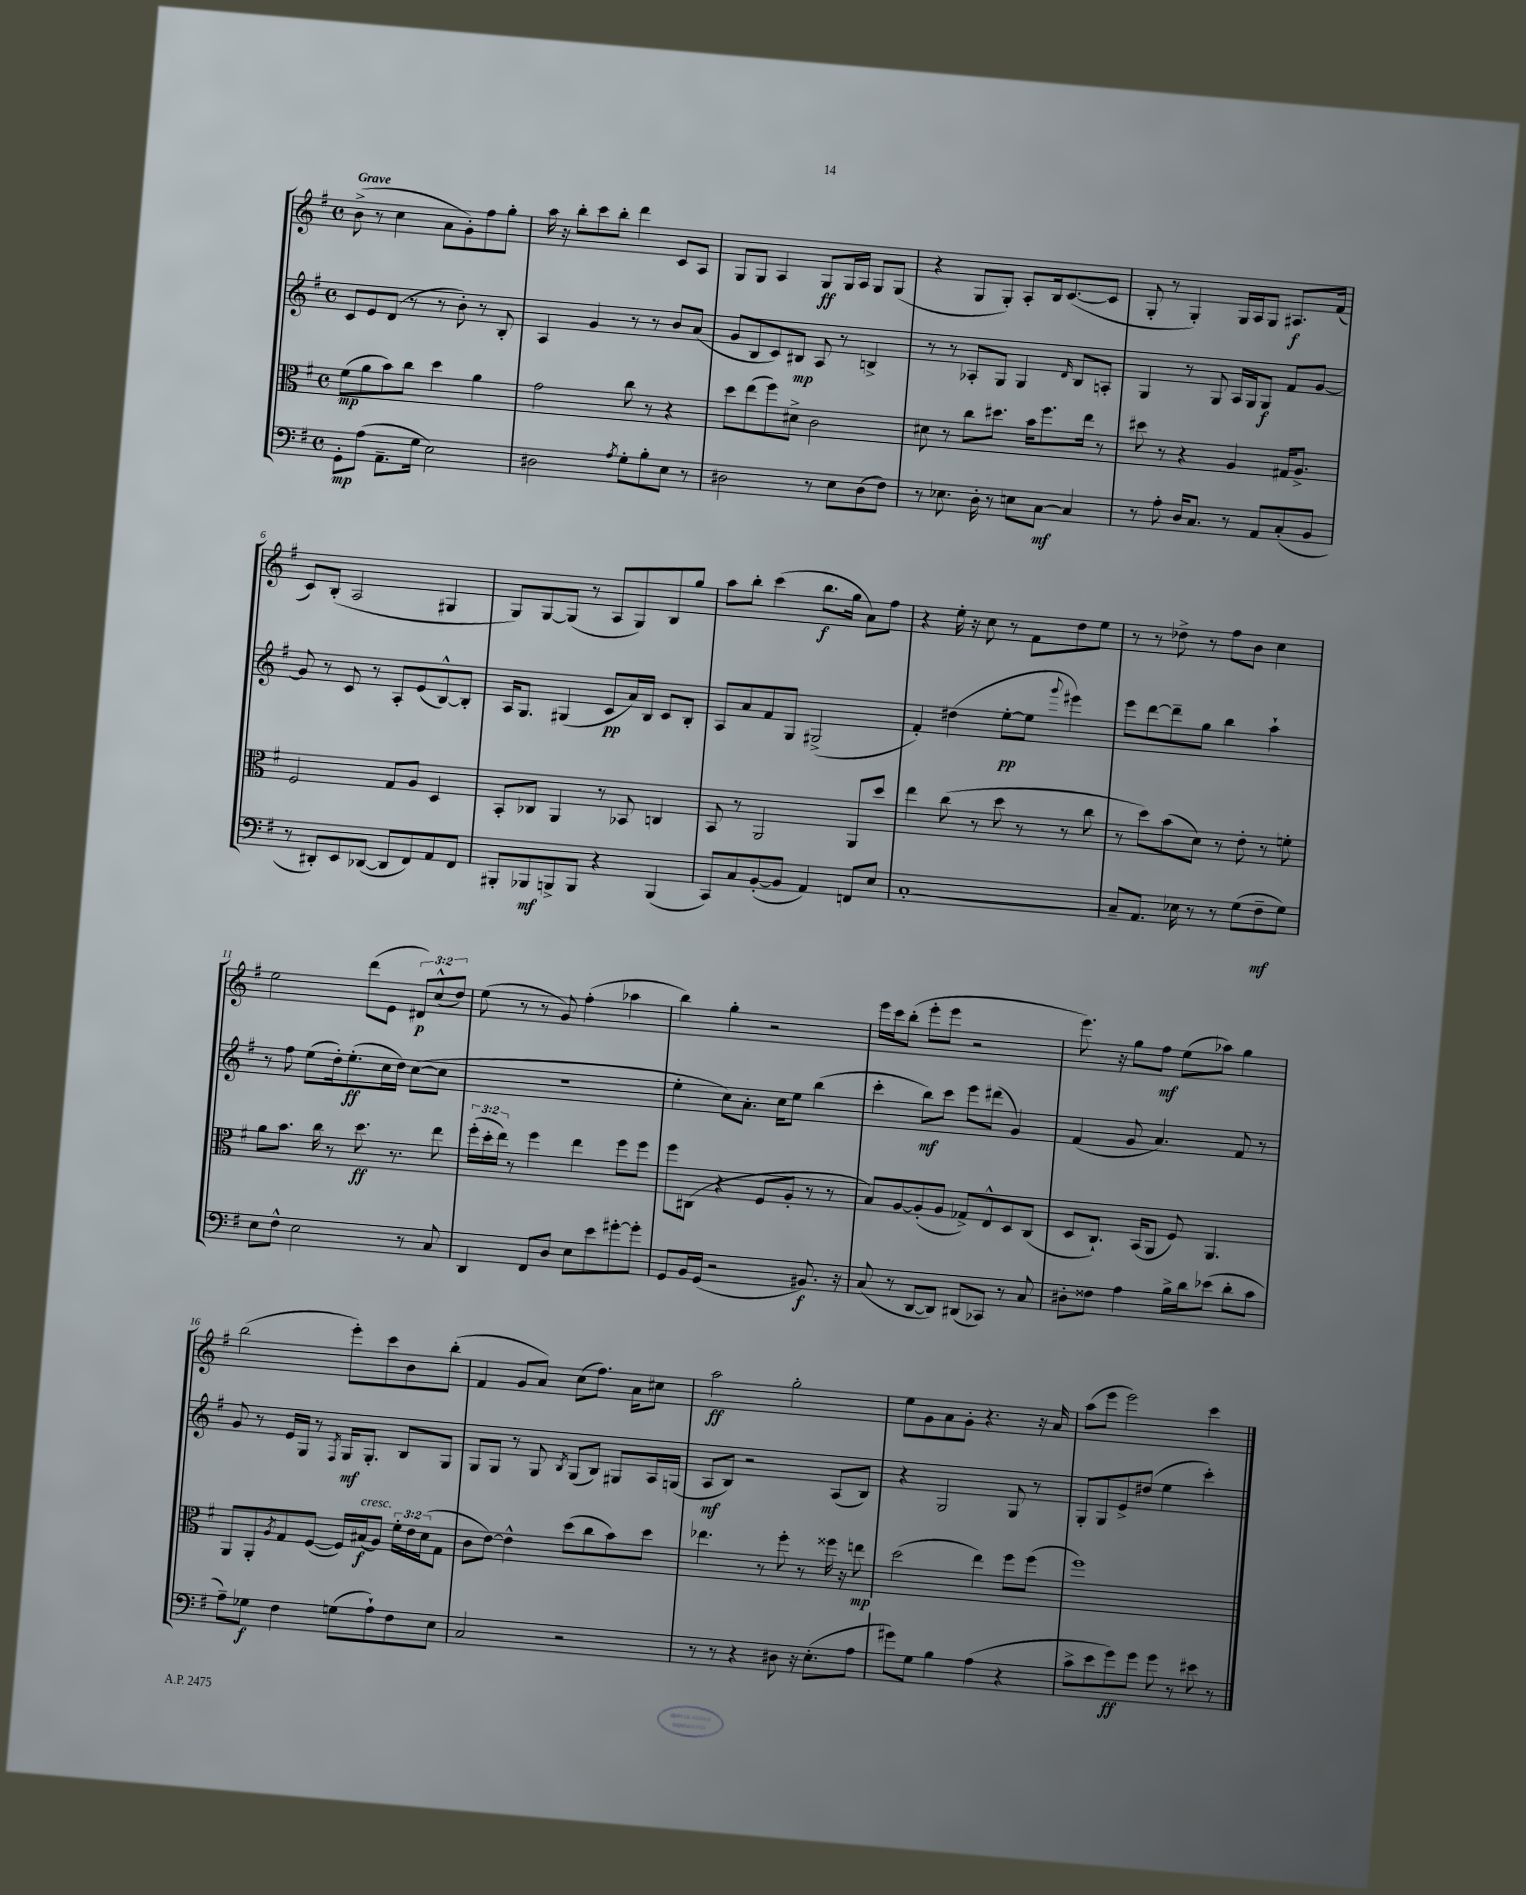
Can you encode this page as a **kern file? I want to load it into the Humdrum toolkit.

**kern	**kern	**kern	**kern
*staff4	*staff3	*staff2	*staff1
*clefF4	*clefC3	*clefG2	*clefG2
*k[f#]	*k[f#]	*k[f#]	*k[f#]
*M4/4	*M4/4	*M4/4	*M4/4
*met(c)	*met(c)	*met(c)	*met(c)
8GG'	(8f#	8c	(8b^
(8A	8a	8e	8r
8.AA~	8b)	(8d	4cc
.	8cc	8r	.
16G	.	.	.
2E)	4dd	8r	8a
.	.	8b')	8g')
.	4a	8r	8ff#
.	.	8B'	8gg'
=	=	=	=
2D#	2g	4A	16aa
.	.	.	16r
.	.	.	8bb'
.	.	4g	8ccc
.	.	.	8bb'
8qA	.	.	.
8G'	8cc	8r	4ddd
8B'	8r	8r	.
8E	4r	8b	8c
8r	.	(8a	8A
=	=	=	=
2D#	8dd	8g	8G
.	(8ee	8B	8G
.	8ff#)	8c)	4A
.	8d#^	8B#	.
8r	2c	8A	8G
8E	.	8r	16G
.	.	.	16A
(8D#	.	4B^	8G
8F#)	.	.	(8G
=	=	=	=
8r	8d#	8r	4r
8.E-	8r	8r	.
.	8cc	8A-'	8G
16D'	.	.	.
8r	8.dd#	8G	8G')
8E	.	4G	8A'
.	16b	.	.
[8C	8.ff#	.	16B
.	.	.	([8.c
.	.	16qqd	.
4C]	.	8B	.
.	16ee	.	.
.	8r	8A'	8c]
=	=	=	=
8r	8dd#	4G	8G'
8A'	8r	.	8r
16D	4r	8r	4G')
8.C	.	.	.
.	.	8G	.
8r	4A	16A	16G
.	.	16G	16A
8AA	.	8G	8G
(8C'	16G#	8f#	8.A#
.	8.A^	.	.
8BB	.	[8g	.
.	.	.	(16f#
=	=	=	=
8r	2F#	8g]	8c)
8DD#')	.	8r	(8B'
8EE	.	8c	2A
([8DD-	.	8r	.
8DD-]	8G	8A'	.
8FF#)	8A	(8e	.
8AA	4D	[8B^^)	4G#
8FF#	.	8B']	.
=	=	=	=
8BBB#'	8BB'	16A	8G)
.	.	8.G	.
8BBB-	8C-	.	[8G
8BBB^	4AA	(4G#	(8G]
8BBB	.	.	8r
4r	8r	8c	8A
.	8BB-	16a)	8G)
.	.	16B	.
(4BBB	4C	8c	8B
.	.	8B'	8gg
=	=	=	=
8CC)	8BB	8A	8aa
8C	8r	8a	8bb'
([8BB'	2AA	8f#	(4ccc
8BB]	.	8G	.
4AA)	.	(2G#^	8.bb
.	.	.	16gg
8FF	8AA	.	8a)
8E	8dd	.	8ff#
=	=	=	=
[1C'	4ee	4f#')	4r
.	(8cc	(4dd#	16ee'
.	.	.	16r
.	8r	.	8cc
.	8dd	[8ee'	8r
.	8r	8ee]	8f#
.	.	8qqggg	.
.	8r	4eee#)	8dd
.	8cc	.	8ee
=	=	=	=
8C~]	8r	8eee	8r
8.AA	8dd)	[8ddd	8r
.	(8b	8ddd~]	8dd-^
16E-	.	.	.
8r	8d)	8gg	8r
8r	8r	4bb	8ff#
(8G	8e'	.	8b
8F#~	8r	4aa`	4cc
8G)	8f'	.	.
=	=	=	=
8E	8a	8r	2ee
8F#^^	8.b	8ff#	.
2E	.	(8ee	.
.	16cc	.	.
.	8r	16dd')	.
.	.	(8.ee'	.
.	8.dd	.	(8ddd
.	.	16cc	8e
.	8.r	16dd)	.
8r	.	([8cc	12d#)
.	.	.	(12cc^^
8C	8ee	8cc]	.
.	.	.	12dd)
=	=	=	=
4DD	(24ff#'	1r	(8ee
.	24dd'	.	.
.	24ee)	.	.
.	8r	.	8r
8FF#	4ff#	.	8r
8D	.	.	8g)
8E	4ee	.	(4ff#'
8e	.	.	.
[8g#'	8ff#	.	4aa-
8g#']	8ff#	.	.
=	=	=	=
8GG	8ff#	4ee'	4bb)
16BB	(8C#	.	.
(16GG	.	.	.
2r	4r	8cc)	4gg'
.	.	8.a'	.
.	8F#	.	2r
.	.	16cc	.
.	8A'	8ee	.
8.BB#)	8r	(4bb	.
.	8r	.	.
16r	.	.	.
=	=	=	=
(8C	8B)	4ccc'	16eee
.	.	.	16ccc
8r	[8A	.	(8bb'
[8DD	(8A']	8bb)	8eee'
8DD])	8A	8ccc	8eee
(8DD#	8G-^)	8eee	2r
8CC-)	8E^^	(8ddd#	.
8r	8D	4g)	.
8C	(8C	.	.
=	=	=	=
8D#'	8D	(4f#	8.eee)
8F##	8.C`)	.	.
.	.	.	16r
4A	.	8g	8gg
.	(16BB	.	.
.	8AA	4.a)	8ff#
16B^	8F#)	.	(8ee
16d	.	.	.
(8e-	4.AA	.	8aa-)
8d'	.	8f#	4gg
8c	.	8r	.
=	=	=	=
8A~)	8AA	8g	(2bb
8G-	8AA'	8r	.
.	8qA	.	.
4F#	8G	16e	.
.	.	16G	.
.	([8F#	8r	.
.	.	8qF#	.
(8G	16F#])	16G	8eee')
.	(16B#	8.G'	.
8A`)	8A)	.	8ccc
8F#	24f#'	8B	8b
.	24e	.	.
.	(24d	.	.
8E	8G	8G	(8bb'
=	=	=	=
2C	8c	8G	4f#
.	[8e)	8G	.
.	4e^^]	8r	8g
.	.	8G	8a)
.	.	8qB	.
2r	(8dd	(8G	(8cc
.	8cc	8B)	8.ff#)
.	8b)	8G#	.
.	.	.	16a
.	8dd	16A	8cc#
.	.	(16G	.
=	=	=	=
8r	4.ee-	8A	2aa
8r	.	8B)	.
4r	.	2r	.
.	8r	.	.
8D#	8ff#'	.	2gg'
16r	8r	.	.
(8.E'	.	.	.
.	16ff##	(8A	.
.	16r	.	.
8A	8ee	8B)	.
=	=	=	=
8g#)	(2dd	4r	8ee
8G	.	.	8g
4B	.	2G	8a
.	.	.	8g'
(4A	4ee)	.	4.r
4r	8ff#	8G	.
.	(8ff#	8r	16r
.	.	.	16a
=	=	=	=
8c^	1ff#)	8G'	(8aa
8e	.	8G	8eee
8g)	.	8e^	2eee)
8g	.	(8dd#	.
8g	.	4ee	.
8r	.	.	.
8e#	.	4ccc')	4ccc
8r	.	.	.
==	==	==	==
*-	*-	*-	*-
